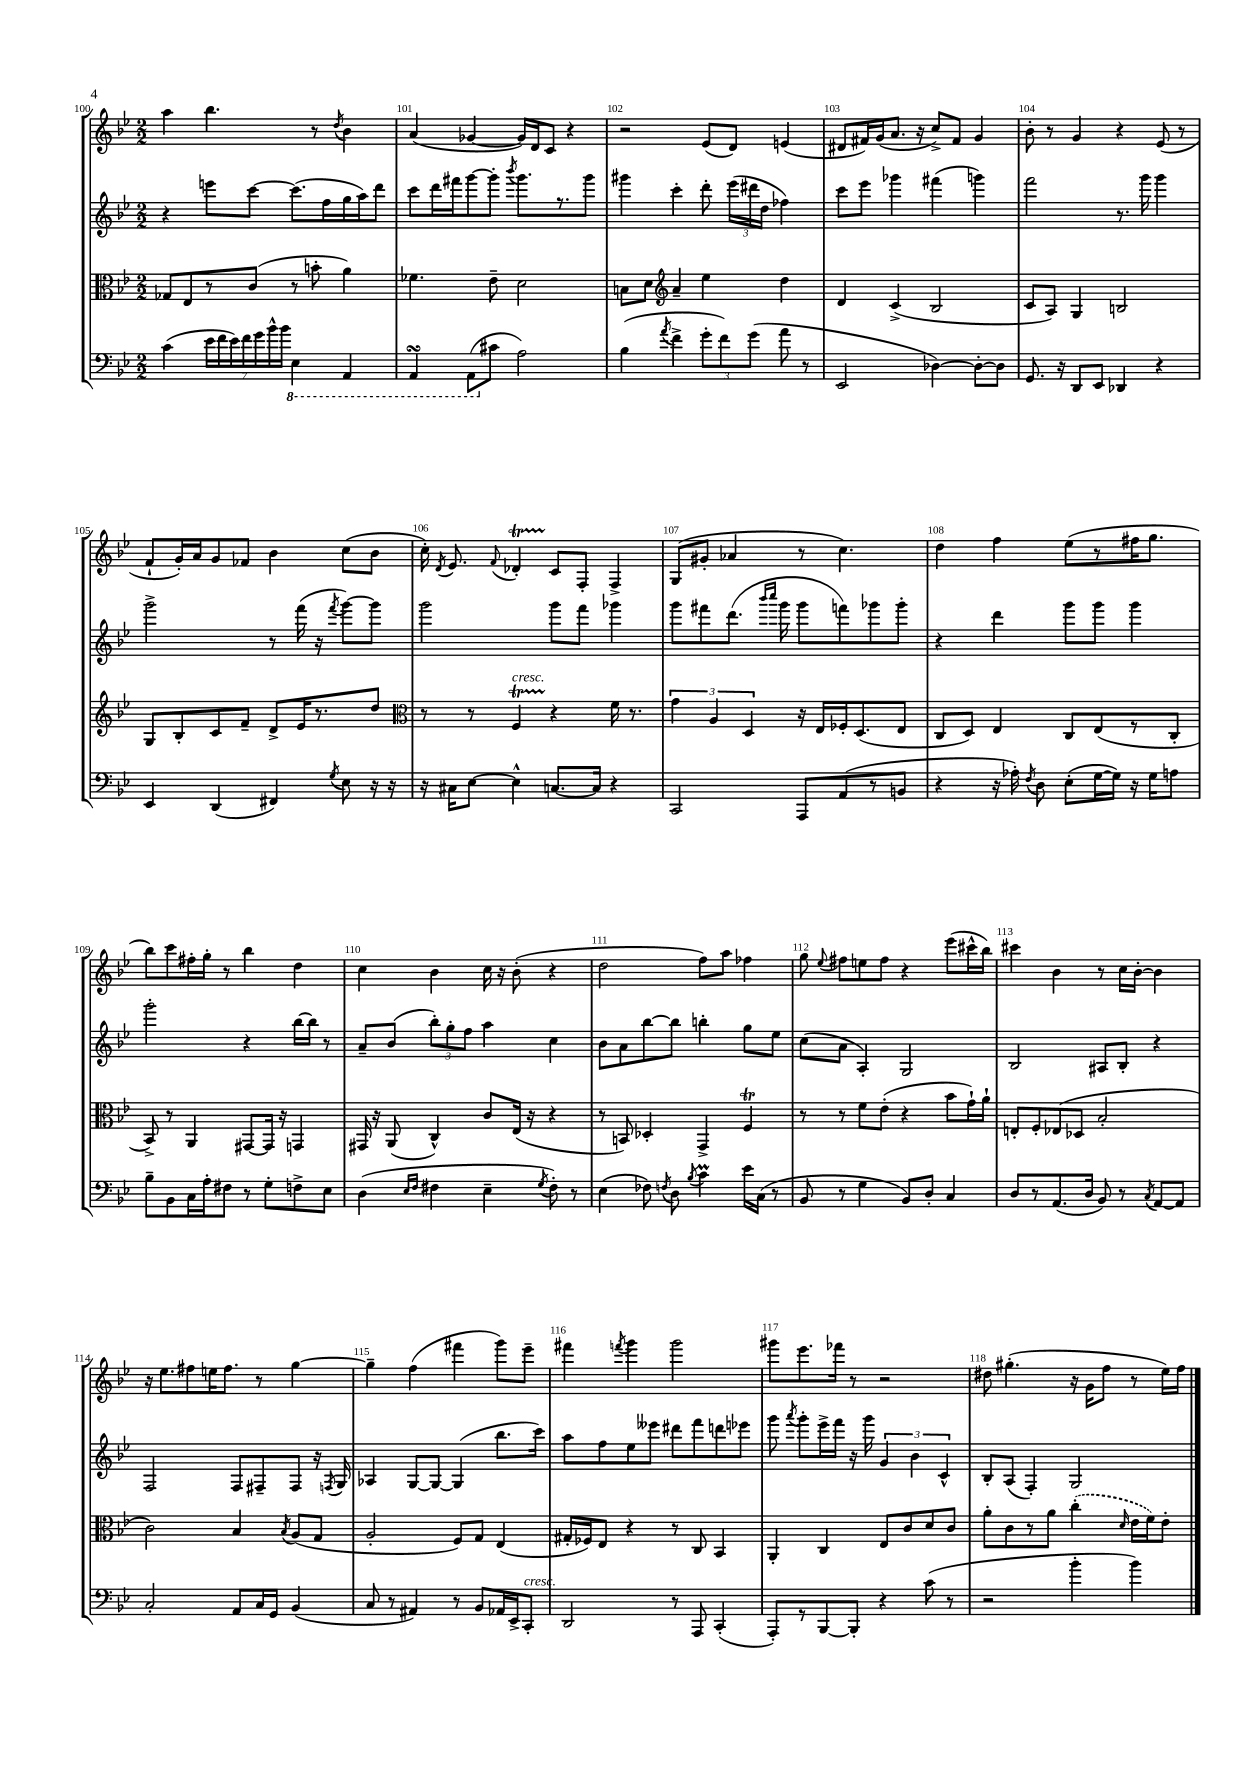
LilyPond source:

<<
\new StaffGroup <<
\new Staff = "s0" {
    \clef treble \key bes \major \numericTimeSignature \time 2/2
    \autoBeamOff a''4 bes''4. r8 \acciaccatura { d''8 } bes'4 |
    a'4( ges'4~ ges'16[) d'16 c'8] r4 |
    r2 ees'8[( d'8]) e'4( |
    dis'8[ fis'16) g'16( a'8.] r16 c''8[->) fis'8] g'4 |
    bes'8-. r8 g'4 r4 ees'8( r8 |
    f'8[-! g'16-.) a'16 g'8 fes'8] bes'4 c''8[( bes'8] |
    c''16-.) \acciaccatura { d'8 } ees'8. \appoggiatura { f'8 } des'4-.\startTrillSpan c'8[\stopTrillSpan f8]-. f4-> |
    g8[( gis'8]-. aes'4 r8 c''4.) |
    d''4 f''4 ees''8[( r8 fis''16 g''8.] |
    bes''8[) c'''8 fis''16-. g''16]-. r8 bes''4 d''4 |
    c''4 bes'4 c''16 r16 bes'8-.( r4 |
    d''2 f''8[) a''8] fes''4 |
    g''8 \appoggiatura { ees''8 } fis''8[ e''8 fis''8] r4 ees'''8[( cis'''16-^ bes''16]) |
    cis'''4 bes'4 r8 c''16[ bes'16]~-. bes'4 |
    r16 ees''8.[ fis''8 e''16 fis''8.] r8 g''4~ |
    g''4-- f''4( fis'''4 g'''8[) ees'''8]-- |
    fis'''4 \acciaccatura { f'''8 } g'''4 g'''2 |
    gis'''8[ ees'''8. fes'''16] r8 r2 |
    dis''8 gis''4.-.( r16 g'16[ f''8] r8 ees''16[) f''16] \bar "|." |
}
\new Staff = "s1" {
    \clef treble \key bes \major \numericTimeSignature \time 2/2
    \autoBeamOff r4 e'''8[ c'''8]~ c'''8.[( f''16 g''16 a''16) d'''8] |
    c'''8[ d'''16 fis'''16 g'''8~ g'''8]-. \acciaccatura { bes'''8 } g'''8.[ r8. g'''8] |
    gis'''4 c'''4-. d'''8-. \tuplet 3/2 { ees'''16[( dis'''16 d''16] } fes''4) |
    c'''8[ ees'''8] ges'''4 fis'''4( g'''4) |
    f'''2 r8. g'''16 g'''4 |
    g'''2-> r8 f'''16( r16 \acciaccatura { f'''8 } g'''8[~) g'''8] |
    g'''2 g'''8[ f'''8] ges'''4 |
    g'''8[ fis'''8 d'''8.]( \grace { bes'''16[ c''''16] } g'''16 g'''8[ f'''8) ges'''8 ges'''8]-. |
    r4 d'''4 g'''8[ g'''8] g'''4 |
    g'''2-. r4 bes''16[~ bes''16] r8 |
    a'8[-- bes'8]( \tuplet 3/2 { bes''8[-.) g''8-. f''8] } a''4 c''4 |
    bes'8[ a'8 bes''8~ bes''8] b''4-. g''8[ ees''8] |
    c''8[( a'8] a4-.) g2 |
    bes2 ais8[ bes8]-. r4 |
    f2 f8[ fis8-- fis8] r16 \acciaccatura { f8 } g16 |
    aes4 g8[~ g8]~ g4( bes''8.[ c'''16]) |
    a''8[ f''8 ees''8 eeses'''8] dis'''8[ f'''8 d'''8 ees'''8] |
    g'''8 \acciaccatura { a'''8 } g'''8[-. ees'''16-> f'''16] r16 g'''16 \tuplet 3/2 { g'4 bes'4 c'4-^ } |
    bes8[-. a8]( f4-.) g2 \bar "|." |
}
\new Staff = "s2" {
    \clef alto \key bes \major \numericTimeSignature \time 2/2
    \autoBeamOff ges8[ ees8 r8 c'8]( r8 b'8-. a'4) |
    fes'4. ees'8-- d'2 |
    b8[ d'8] \clef treble a'4-- ees''4 d''4 |
    d'4 c'4->( bes2 |
    c'8[ a8]) g4 b2 |
    g8[ bes8-. c'8 f'8]-- d'8[-> ees'16 r8. d''8] |
    \clef alto r8 r8 f4\startTrillSpan^\markup { \italic "cresc." } r4\stopTrillSpan f'16 r8. |
    \tuplet 3/2 { g'4 a4 d4 } r16 ees16[ fes16-. d8.( ees8] |
    c8[ d8]) ees4 c8[ ees8( r8 c8]-. |
    bes,8->) r8 a,4 gis,8[~ gis,16] r16 g,4 |
    gis,16 r16 a,8( c4-^) c'8[ ees16]( r16 r4 |
    r8 b,8) des4-. g,4-> f4\trill |
    r8 r8 f'8[ ees'8]-.( r4 bes'8[ g'16-!) a'16]-! |
    e8[-. f8-. ees8( des8] bes2-. |
    c'2) bes4 \acciaccatura { bes8 } a8[( g8] |
    a2-. f8[) g8] ees4( |
    gis16[-. fes16) ees8] r4 r8 c8 bes,4 |
    a,4-. c4 ees8[ c'8 d'8 c'8] |
    a'8[-. c'8 r8 a'8] \once \slurDashed c''4-.( \grace { d'16 } ees'16[ f'16) ees'8]-. \bar "|." |
}
\new Staff = "s3" {
    \clef bass \key bes \major \numericTimeSignature \time 2/2
    \autoBeamOff c'4( \tuplet 7/4 { ees'16[ f'16 ees'16) f'16 g'16 bes'16-^ bes'16] } \ottava #-1 ees,4 a,,4 |
    a,,4\turn a,,8[( \ottava #0 cis'8] a2) |
    bes4( \acciaccatura { a'8 } f'4-> \tuplet 3/2 { g'8[-. f'8) g'8]( } a'8 r8 |
    ees,2 des4~) des8[~-. des8] |
    g,8. r16 d,8[ ees,8] des,4 r4 |
    ees,4 d,4( fis,4) \acciaccatura { g8 } ees8 r16 r16 |
    r16 cis16[ ees8]~ ees4-^ c8.[~ c16] r4 |
    c,2 a,,8[ a,8( r8 b,8] |
    r4 r16 aes16-.) \acciaccatura { f8 } d8 ees8[-.( g16~ g16]) r16 g16[ a8] |
    bes8[-- bes,8 c16 a16-. fis8] r8 g8[-. f8-> ees8] |
    d4( \grace { ees16[ f16] } fis4 ees4-- \acciaccatura { g8 } fis8-.) r8 |
    ees4( fes8) \acciaccatura { f8 } d8 \acciaccatura { bes8 } c'4\prall ees'16[ c16]( r8 |
    bes,8 r8 g4 bes,8[) d8]-. c4 |
    d8[ r8 a,8.( d16] bes,8) r8 \acciaccatura { c8 } a,8[~ a,8] |
    c2-. a,8[ c16 g,16] bes,4( |
    c8 r8 ais,4) r8 bes,8[ aes,16 ees,16-> c,8]-.^\markup { \italic "cresc." } |
    d,2 r8 a,,8 c,4-.( |
    a,,8[-.) r8 bes,,8~ bes,,8]-. r4 c'8( r8 |
    r2 bes'4-. bes'4) \bar "|." |
}
>>
>>
\layout { \context { \Score currentBarNumber = #100 \override BarNumber.break-visibility = ##(#f #t #t) barNumberVisibility = #all-bar-numbers-visible } }
